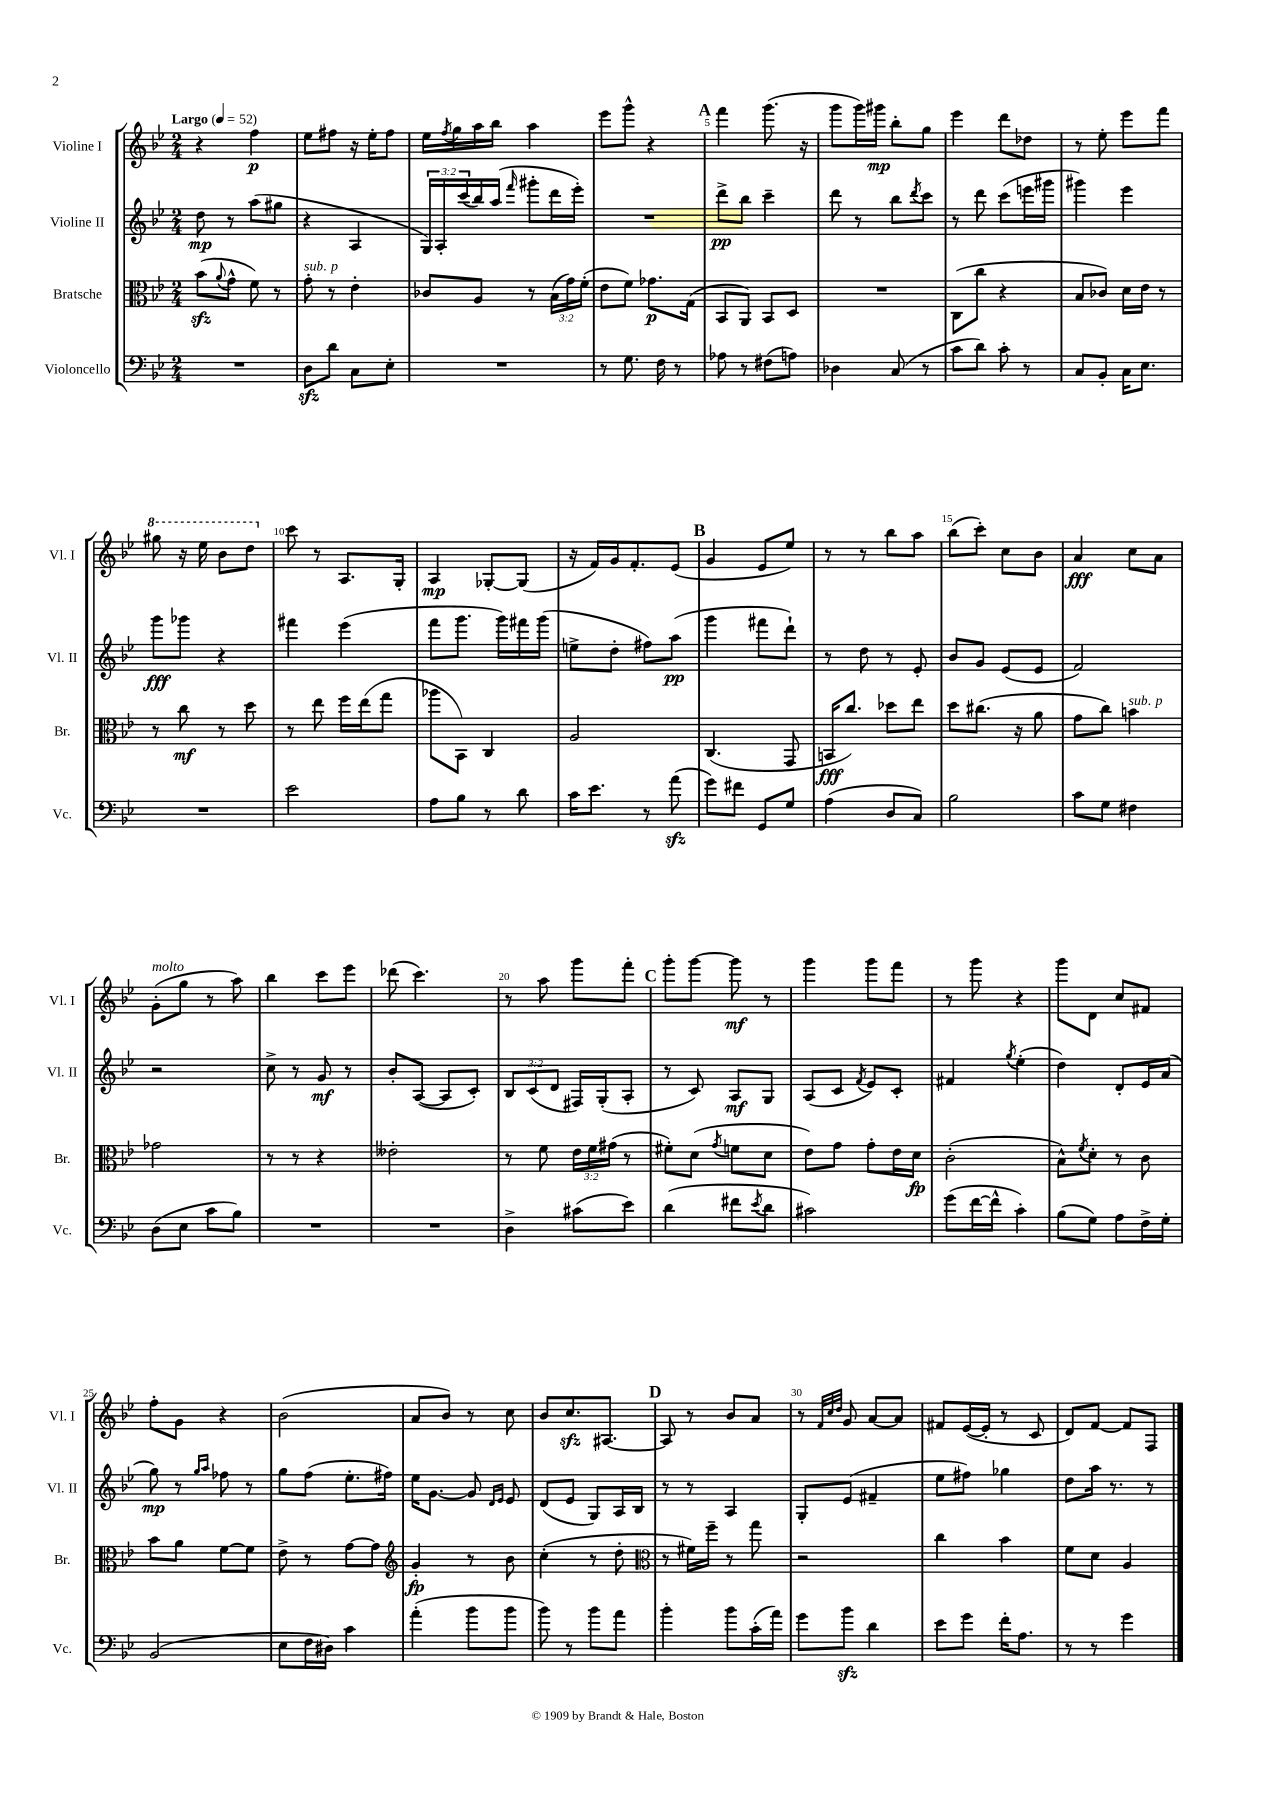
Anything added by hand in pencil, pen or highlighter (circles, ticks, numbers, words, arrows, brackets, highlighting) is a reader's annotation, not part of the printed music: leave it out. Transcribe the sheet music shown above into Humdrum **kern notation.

**kern	**kern	**kern	**kern
*staff4	*staff3	*staff2	*staff1
*clefF4	*clefC3	*clefG2	*clefG2
*k[b-e-]	*k[b-e-]	*k[b-e-]	*k[b-e-]
*M2/4	*M2/4	*M2/4	*M2/4
*MM52	*MM52	*MM52	*MM52
2r	(8b-	8dd	4r
.	8qqa	.	.
.	8g^^	8r	.
.	8f)	(8aa	4ff
.	8r	8gg#	.
=	=	=	=
8D	8g'	4r	8ee-
8d	8r	.	8ff#
8C	4e-'	4A	16r
.	.	.	16ee-'
8E-'	.	.	8ff#
=	=	=	=
2r	8c-	24G)	16ee-
.	.	24A'	.
.	.	.	8qff
.	.	.	16gg
.	.	(24ccc	.
.	8A	16bb-)	16aa
.	.	(16aa	16bb-
.	.	16qqfff	.
.	8r	8ggg#'	4aa
.	(24B-	16ddd	.
.	24g)	.	.
.	.	16eee-')	.
.	(24f'	.	.
=	=	=	=
8r	8e-	2r	8eee-
8.G	8f)	.	8ggg^^
.	8.g-	.	4r
16F	.	.	.
8r	.	.	.
.	(16G	.	.
=	=	=	=
8A-	8BB-	8ddd^	4fff
8r	8AA)	8bb-	.
(8F#	8BB-	4ccc~	(8.ggg
8A)	8D	.	.
.	.	.	16r
=	=	=	=
4D-	2r	8ddd	8ggg
.	.	8r	16ggg)
.	.	.	16ggg#
(8C	.	8bb-	8bb-'
.	.	8qddd	.
8r	.	8ccc	8gg
=	=	=	=
8c	(8C	8r	4eee-
8d)	8cc	8ddd	.
8c'	4r	(8ccc	8ddd
8r	.	16eee	8dd-
.	.	16ggg#	.
=	=	=	=
8C	8B-	4ggg#)	8r
8BB-'	8c-)	.	8ee-'
16C	16d	4eee-	8eee-
8.E-	16e-	.	.
.	8r	.	8fff
=	=	=	=
2r	8r	8ggg	8ggg#
.	8cc	8ggg-	16r
.	.	.	16eee-
.	8r	4r	8bb-
.	8dd	.	8ddd
=	=	=	=
2e-	8r	4fff#	8ccc
.	8ee-	.	8r
.	16ff	(4eee-	8.A
.	(16ee-	.	.
.	8gg	.	.
.	.	.	16G'
=	=	=	=
8A	8aa-	8fff	4A
8B-	8BB-)	8.ggg	.
8r	4C	.	[8G-'
.	.	16ggg)	.
8d	.	16fff#	(8G-]
.	.	(16ggg	.
=	=	=	=
16c	2A	8ee^	16r
8.e-	.	.	16f)
.	.	8dd'	16g
.	.	.	8.f'
8r	.	8ff#)	.
(8a	.	(8aa	(8e-
=	=	=	=
8g)	(4.C	4ggg	4g
8f#	.	.	.
8GG	.	8fff#	8e-
8G	8GG	8ddd`)	8ee-)
=	=	=	=
(4A	16BB	8r	8r
.	8.cc)	.	.
.	.	8dd	8r
8D	8dd-	8r	8bb-
8C)	8ee-	8e-'	8aa
=	=	=	=
2B-	8dd	8b-	(8bb-
.	(8.cc#	8g	8ccc')
.	.	(8e-	8cc
.	16r	.	.
.	8a	8e-	8b-
=	=	=	=
8c	8g	2f)	4a
8G	8cc)	.	.
4F#	4b	.	8cc
.	.	.	8a
=	=	=	=
(8D	2g-	2r	(8g'
8E-	.	.	8gg
8c	.	.	8r
8B-)	.	.	8aa)
=	=	=	=
2r	8r	8cc^	4bb-
.	8r	8r	.
.	4r	8g	8ccc
.	.	8r	8eee-
=	=	=	=
2r	2e--'	8b-'	(8ddd-
.	.	([8A	4.ccc)
.	.	8A]	.
.	.	8c')	.
=	=	=	=
4D^	8r	12B-	8r
.	.	(12c	.
.	8f	.	8aa
.	.	12d	.
(8c#	24e-	16F#)	8ggg
.	24f	.	.
.	.	(16G'	.
.	(24g#	.	.
8e-)	8r	8A'	8fff'
=	=	=	=
(4d	8f#')	8r	8ggg'
.	(8d	8c)	[8ggg
.	8qg	.	.
8f#	8f	8A	8ggg]
8qe-	.	.	.
8d	8d	8G	8r
=	=	=	=
2c#)	8e-)	(8A	4ggg
.	8g	8c	.
.	.	8qf	.
.	8g'	8e-)	8ggg
.	16e-	8c'	8fff
.	16d	.	.
=	=	=	=
(8g	(2c'	4f#	8r
[16f	.	.	8ggg
16f^^]	.	.	.
.	.	8qgg	.
4c')	.	(4ee-'	4r
=	=	=	=
(8B-	8B-^^)	4dd)	8ggg
.	8qf	.	.
8G)	8d'	.	8d
8A	8r	8d'	8cc
16F^	8c	16e-	8f#
16G'	.	(16a	.
=	=	=	=
(2BB-	8b-	8gg)	8ff'
.	8a	8r	8g
.	.	16qqgg	.
.	.	16qqaa	.
.	[8f	8ff-	4r
.	8f]	8r	.
=	=	=	=
8E-	8e-^	8gg	(2b-
16F	8r	(8ff	.
16D#)	.	.	.
4c	[8g	8.ee-'	.
.	8g]	.	.
.	.	16ff#)	.
=	=	=	=
*	*clefG2	*	*
(4a'	4g'	16ee-	8a
.	.	[8.g	.
.	.	.	8b-)
8b-	8r	8g]	8r
.	.	16qqd	.
.	.	16qqe-	.
8b-	8b-	8e-	8cc
=	=	=	=
8b-)	(4cc'	(8d	8b-
8r	.	8e-	8.cc
8b-	8r	8G)	.
.	.	.	[8.A#
8a	8dd'	16A	.
.	.	16B-	.
=	=	=	=
*	*clefC3	*	*
4b-'	8r	8r	8A#]
.	16f#)	8r	8r
.	16ff~	.	.
8b-	8r	4A	8b-
(16c'	8gg	.	8a
16a)	.	.	.
=	=	=	=
8g	2r	8G'	8r
.	.	.	32qqf
.	.	.	32qqcc
.	.	.	32qqdd
8b-	.	(8e-	8g
4d	.	4f#~	[8a
.	.	.	8a]
=	=	=	=
8e-	4cc	8ee-	8f#
8g	.	8ff#)	([16e-
.	.	.	16e-']
16f'	4b-	4gg-	8r
8.A	.	.	.
.	.	.	8c
=	=	=	=
8r	8f	8dd	8d)
8r	8d	16aa	[8f
.	.	8.r	.
4g	4A	.	8f]
.	.	8r	8F
==	==	==	==
*-	*-	*-	*-
